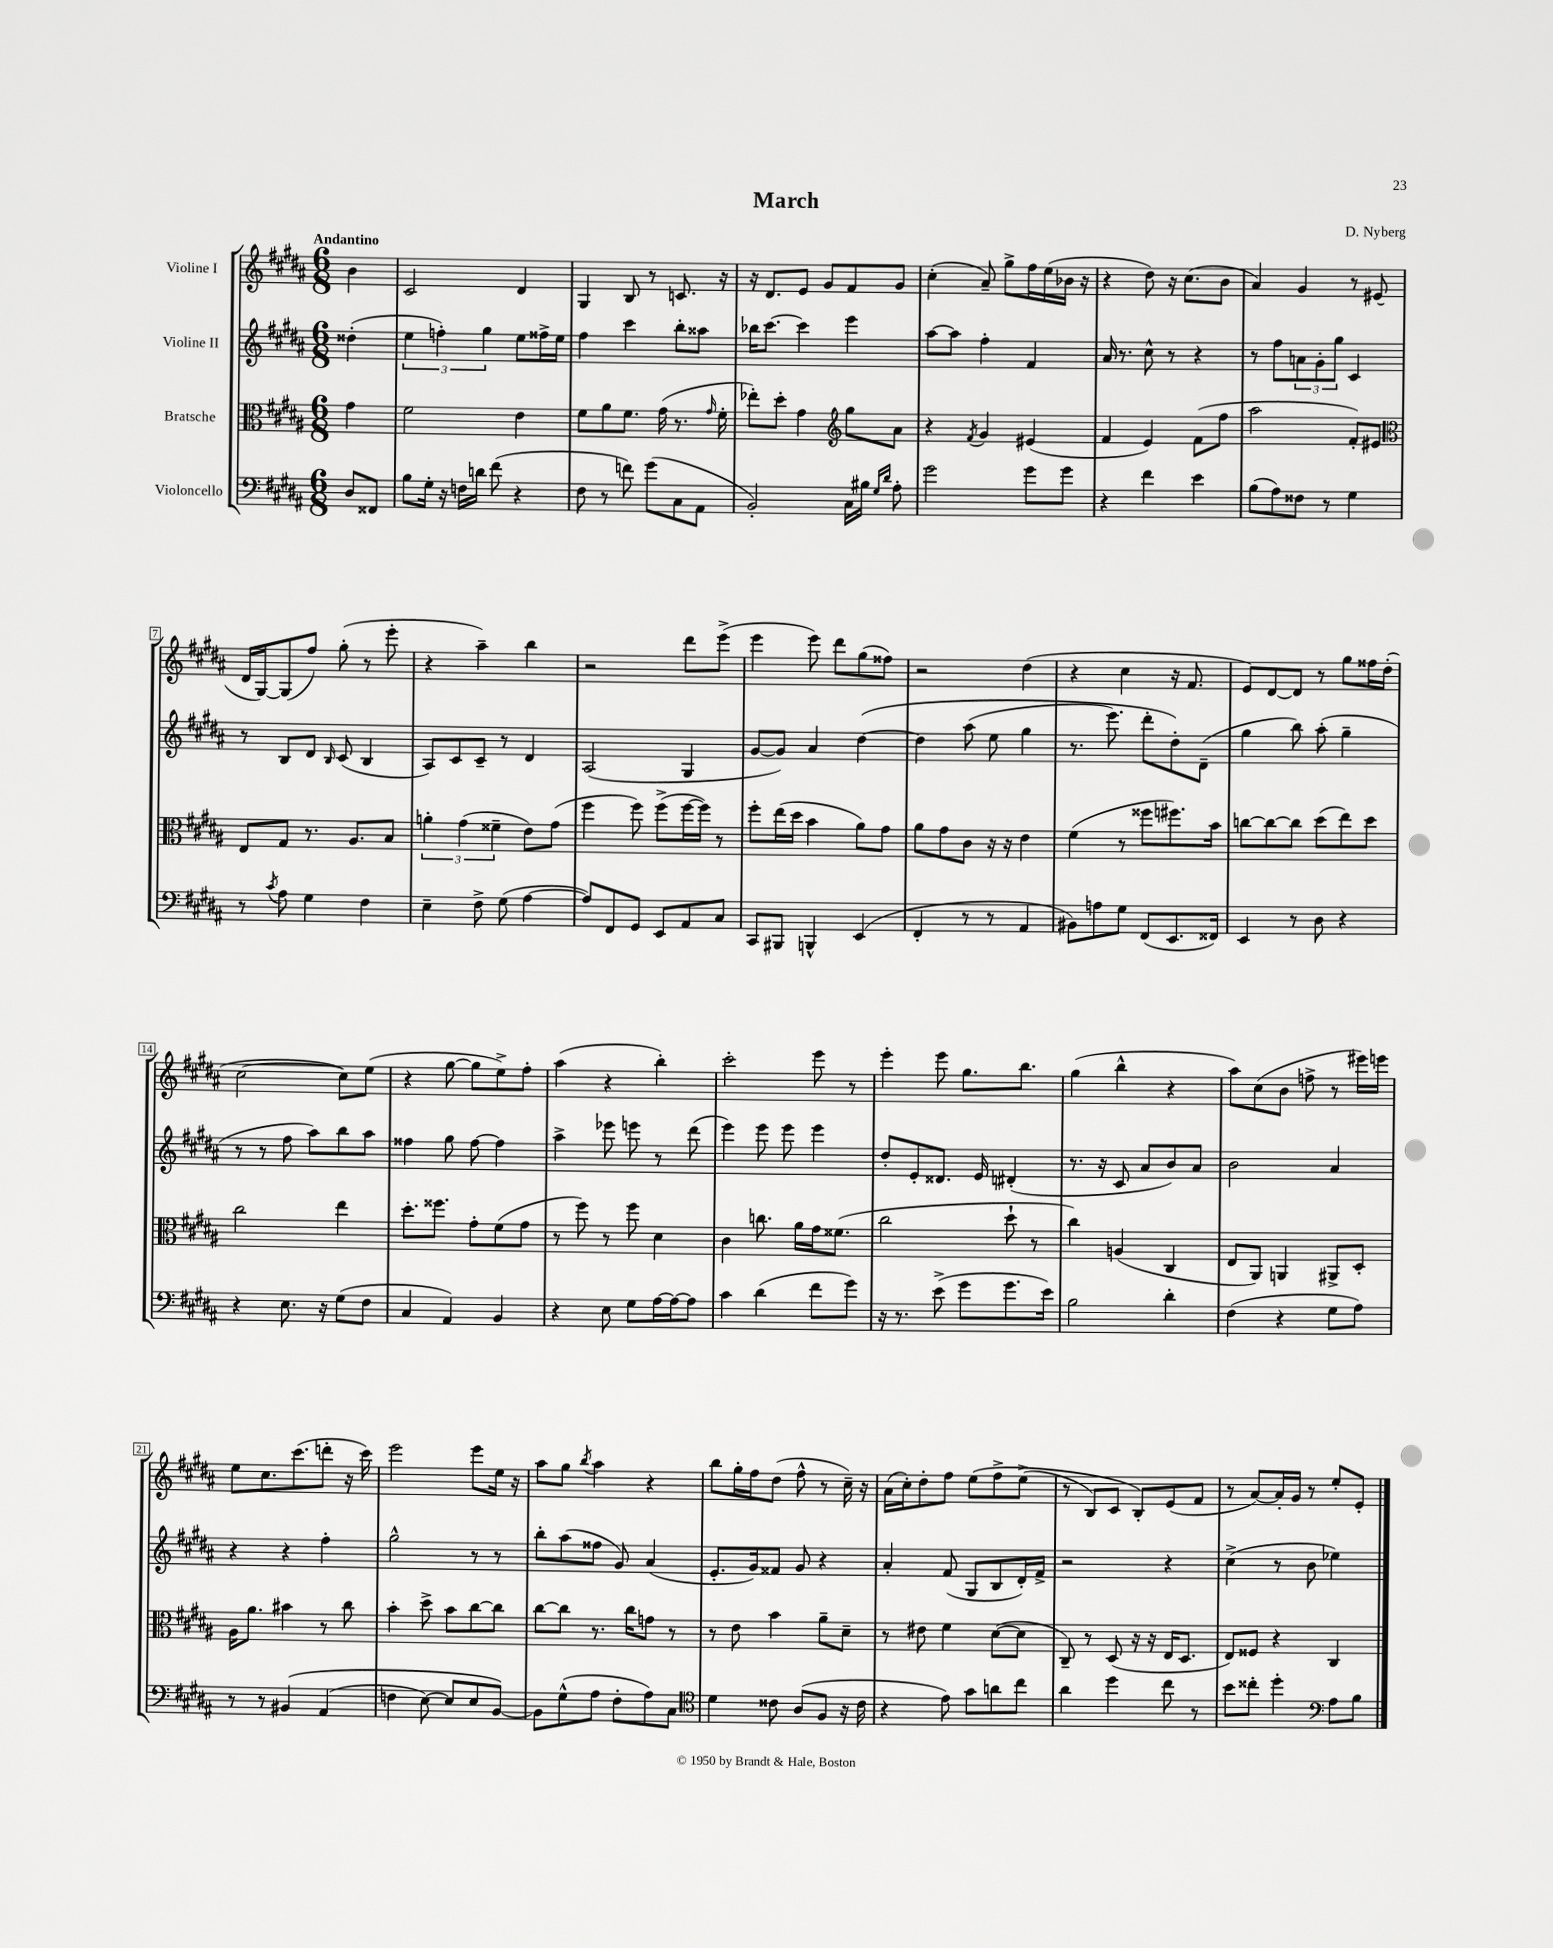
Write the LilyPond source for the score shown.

\header { title = "March" composer = "D. Nyberg" }
<<
\new StaffGroup <<
\new Staff = "s0" \with { instrumentName = "Violine I" } {
    \clef treble \key b \major \numericTimeSignature \time 6/8 \partial 4 \tempo "Andantino"
    b'4 |
    cis'2 dis'4 |
    gis4 b8 r8 c'8. r16 |
    r16 dis'8. e'8 gis'8 fis'8 gis'8 |
    cis''4-.( ais'8--) gis''8-> fis''16 e''16( bes'16 r16 |
    r4 dis''8) r16 cis''8.( b'8 |
    ais'4) gis'4 r8 eis'8( |
    dis'16 gis16~) gis8( fis''8) gis''8-.( r8 e'''8-. |
    r4 ais''4--) b''4 |
    r2 dis'''8 e'''8->( |
    e'''4 e'''8) dis'''8 gis''8( fisis''8) |
    r2 dis''4( |
    r4 cis''4 r16 fis'8. |
    e'8) dis'8~ dis'8 r8 gis''8 fisis''16 dis''16-.( |
    cis''2~ cis''8) e''8( |
    r4 gis''8~ gis''8 e''8->) fis''8-. |
    ais''4( r4 b''4-.) |
    cis'''2-. e'''8 r8 |
    e'''4-. e'''8 gis''8. b''8. |
    gis''4( b''4-^ r4 |
    ais''8) cis''8( b'8 f''8-> r8 eis'''16) e'''16 |
    e''8 cis''8. cis'''8.( d'''8-. r16 cis'''16) |
    e'''2 e'''8 e''16 r16 |
    ais''8 gis''8 \acciaccatura { b''8 } ais''4 r4 |
    b''8 gis''16-. fis''16 dis''8( fis''8-^ r8 cis''16--) r16 |
    ais'16( cis''16-.) dis''8-. fis''8 e''8\( fis''8-> e''8->( |
    r8 b8) cis'8 b8-.\) e'8( fis'8 |
    r8 ais'8~) ais'16-. gis'16 r8 e''8-. e'8-. \bar "|." |
}
\new Staff = "s1" \with { instrumentName = "Violine II" } {
    \clef treble \key b \major \numericTimeSignature \time 6/8 \partial 4
    disis''4-.( |
    \tuplet 3/2 { e''4 f''4-.) gis''4 } e''8 fisis''16-> e''16 |
    fis''4 cis'''4 b''8-. aisis''8 |
    bes''16 cis'''8.~ cis'''4 e'''4 |
    ais''8~ ais''8 fis''4-. fis'4 |
    ais'16 r8. cis''8-^ r8 r4 |
    r8 fis''8 \tuplet 3/2 { a'8 gis'8-. gis''8 } cis'4 |
    r8 b8 dis'8 \grace { b16 } cis'8( b4 |
    ais8) cis'8 cis'8-- r8 dis'4 |
    ais2( gis4 |
    gis'8~ gis'8) ais'4 dis''4~\( |
    dis''4 ais''8( e''8 gis''4 |
    r8. e'''8.) dis'''8-. dis''8-.\) dis'8--( |
    gis''4 b''8) ais''8-.( gis''4-- |
    r8 r8 fis''8 ais''8) b''8 ais''8 |
    fisis''4 gis''8 fisis''8~ fisis''4 |
    ais''4-> ees'''8 e'''8 r8 dis'''8( |
    e'''4) e'''8 e'''8 e'''4 |
    dis''8-. e'8-. disis'8. e'16 dis'4-.( |
    r8. r16 cis'8 ais'8 b'8) ais'8 |
    b'2 ais'4 |
    r4 r4 fis''4-. |
    gis''2-^ r8 r8 |
    b''8-. ais''8( fisis''8 gis'8) ais'4( |
    e'8.-. gis'16) fisis'8 gis'8 r4 |
    ais'4-. fis'8( gis8 b8 dis'16-.) fis'16-> |
    r2 r4 |
    cis''4->( r8 b'8 ees''4) \bar "|." |
}
\new Staff = "s2" \with { instrumentName = "Bratsche" } {
    \clef alto \key b \major \numericTimeSignature \time 6/8 \partial 4
    gis'4 |
    fis'2 e'4 |
    fis'8 ais'8 fis'8. gis'16( r8. \grace { gis'16 } fis'16-. |
    ees''8-.) dis''8-. gis'4 \clef treble gis''8 ais'8 |
    r4 \acciaccatura { fis'8 } gis'4 eis'4( |
    fis'4 e'4) fis'8( fis''8 |
    ais''2 fis'8-.) eis'8 |
    \clef alto e8 gis8 r8. ais8. b8 |
    \tuplet 3/2 { a'4-. gis'4( fisis'4-- } e'8) gis'8( |
    fis''4 fis''8) fis''8->( fis''16~ fis''16) r8 |
    fis''8-. e''16( dis''16 b'4 ais'8) gis'8 |
    ais'8 gis'8 cis'8 r16 r16 e'4 |
    fis'4( r8 fisis''8 fis''8.) b'16 |
    c''8~ c''8~ c''8 dis''8( e''8) dis''8 |
    cis''2 e''4 |
    dis''8.-. fisis''8. gis'8-. fis'8( gis'8 |
    r8 fis''8) r8 fis''8 dis'4 |
    cis'4 c''8. ais'16 gis'16 fisis'8.( |
    cis''2 dis''8-! r8 |
    cis''4) a4( cis4 |
    e8 ais,8) a,4 ais,8-> dis8-. |
    ais16 ais'8. bis'4 r8 cis''8 |
    b'4-. dis''8-> b'8 cis''8~ cis''8 |
    cis''8~ cis''8 r8. cis''16 g'8 r8 |
    r8 e'8 b'4 ais'8-- dis'8-- |
    r8 eis'8 fis'4 dis'8~( dis'8 |
    cis8--) r8 dis8( r16 r16 e16 dis8. |
    e8) fisis8 r4 cis4 \bar "|." |
}
\new Staff = "s3" \with { instrumentName = "Violoncello" } {
    \clef bass \key b \major \numericTimeSignature \time 6/8 \partial 4
    dis8 fisis,8 |
    b8 gis16-. r16 f16 d'16 fis'8( r4 |
    fis8 r8 f'8) gis'8( cis8 ais,8 |
    b,2-.) cis16 bis16 \grace { gis16 dis'16 } ais8-. |
    gis'2 gis'8 gis'8 |
    r4 fis'4 e'4 |
    b8( ais8) fisis8 r8 gis4 |
    r8 \acciaccatura { cis'8 } ais8 gis4 fis4 |
    e4-- fis8-> gis8( ais4~ |
    ais8) fis,8 gis,8 e,8 ais,8 cis8 |
    cis,8 bis,,8 b,,4-^ e,4( |
    fis,4-. r8 r8 ais,4 |
    bis,8) a8 gis8 fis,8( e,8. fisis,16) |
    e,4 r8 dis8 r4 |
    r4 e8. r16 gis8( fis8 |
    cis4 ais,4) b,4 |
    r4 e8 gis8 ais16~ ais16~ ais8 |
    cis'4 dis'4( fis'8 gis'8) |
    r16 r8. e'8->( gis'8 gis'8. e'16) |
    b2 dis'4-. |
    fis4( r4 gis8 ais8) |
    r8 r8 bis,4\( ais,4( |
    f4 e8~) e8 e8 b,8~\) |
    b,8 gis8-^( ais8 fis8-. ais8) cis8 |
    \clef tenor dis'4 cisis'8 ais8( fis8 r16 cisis'16 |
    r4 e'8) gis'8 a'8 cis''8 |
    ais'4 dis''4 cis''8 r8 |
    b'8 cisis''8-. dis''4-. \clef bass ais8 b8 \bar "|." |
}
>>
>>
\layout { \context { \Score \override BarNumber.stencil = #(make-stencil-boxer 0.1 0.3 ly:text-interface::print) } }
